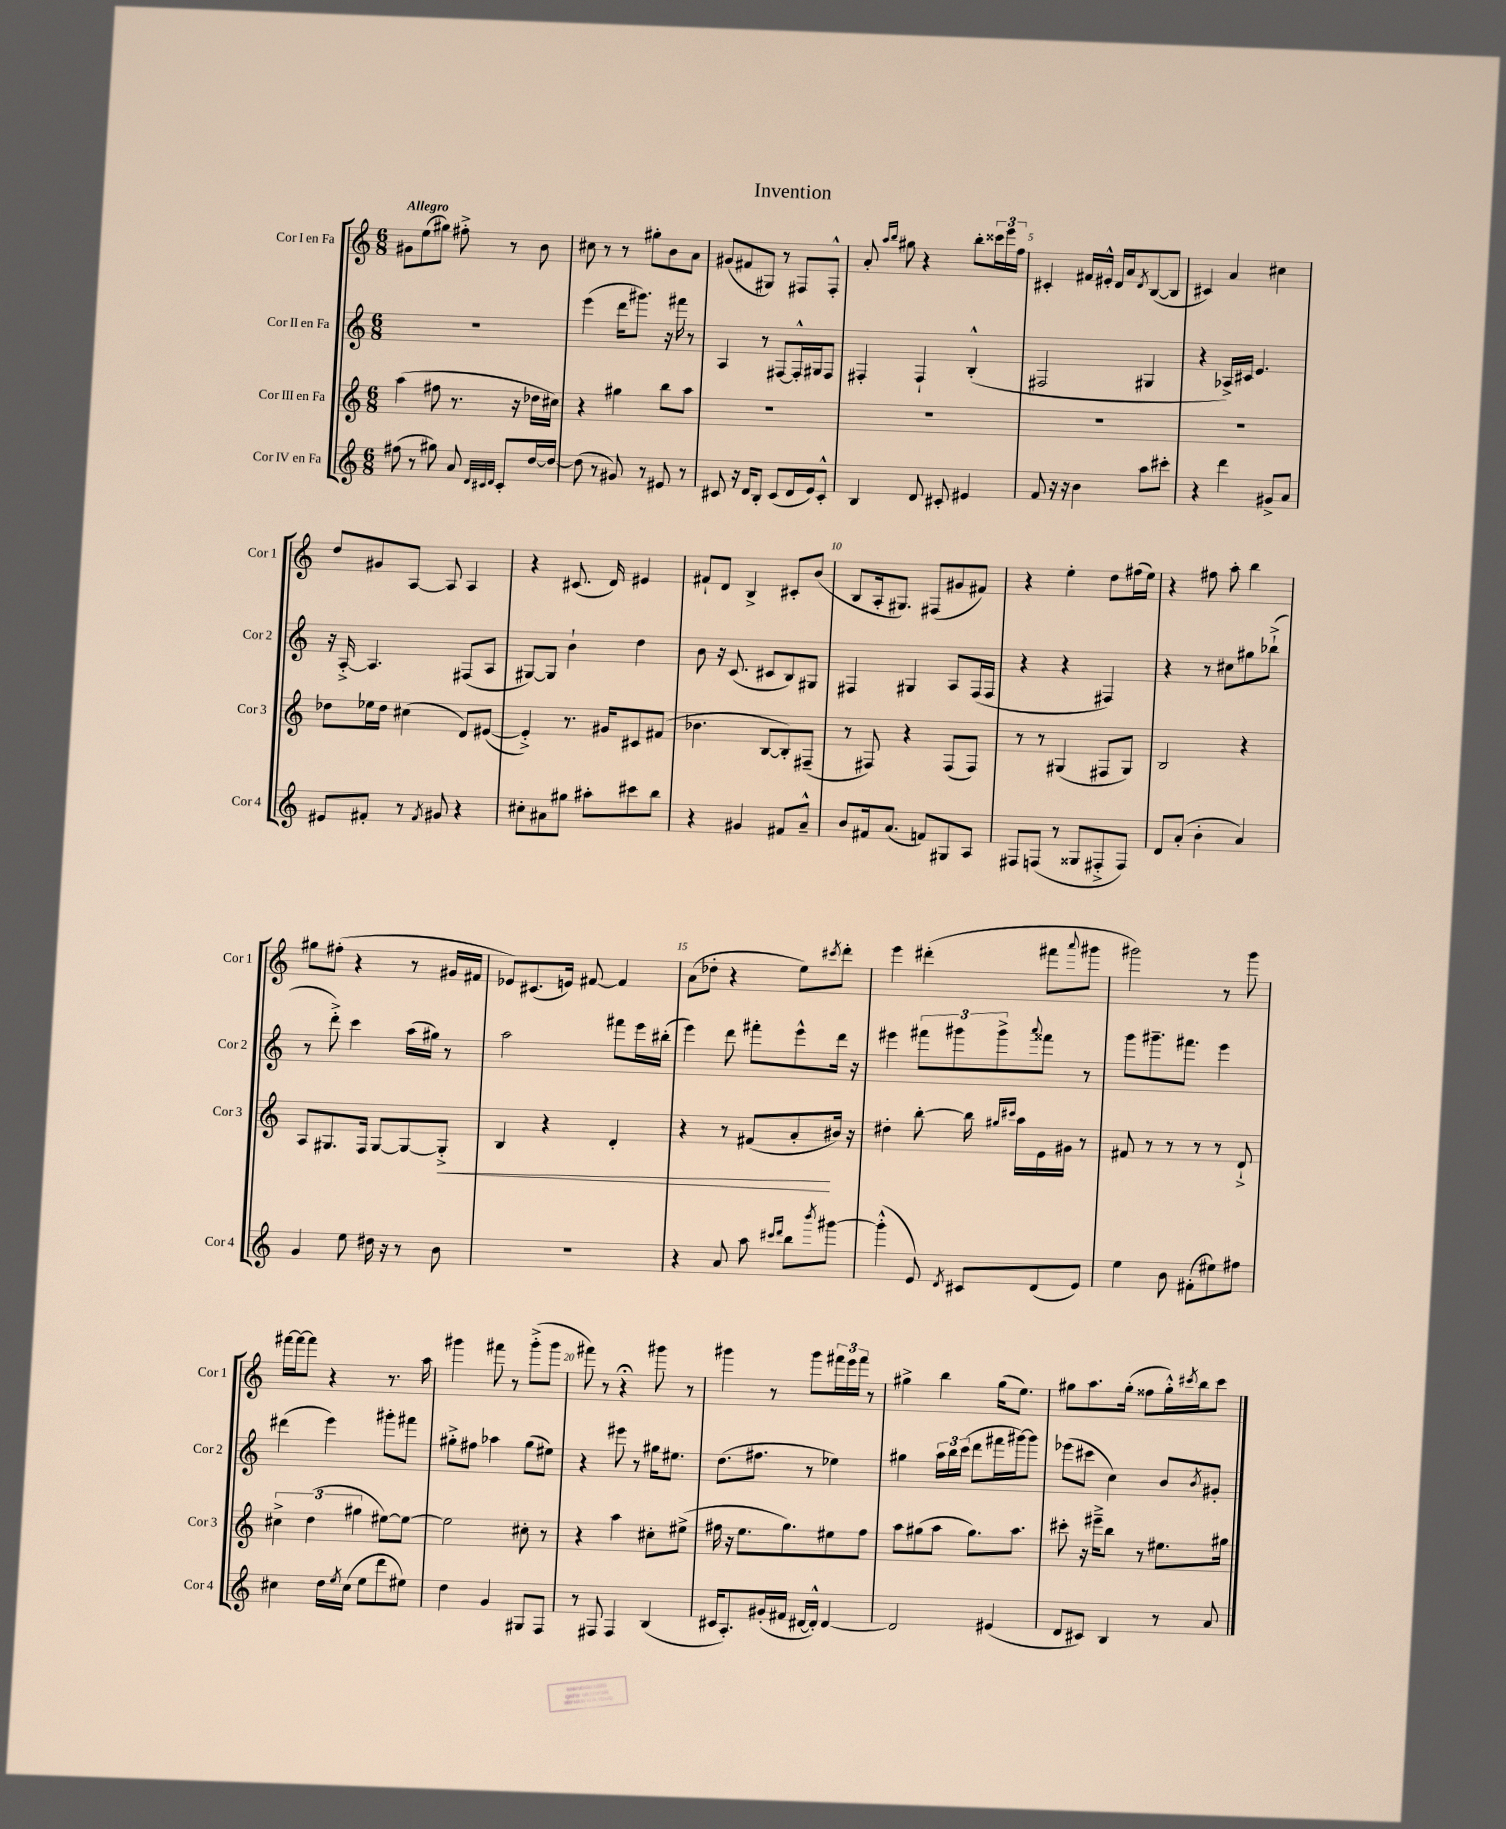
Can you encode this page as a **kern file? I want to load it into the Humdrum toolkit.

**kern	**kern	**dynam	**kern	**kern
*part4	*part3	*part3	*part2	*part1
*staff4	*staff3	*staff3	*staff2	*staff1
*I"Cor IV en Fa	*I"Cor III en Fa	*	*I"Cor II en Fa	*I"Cor I en Fa
*I'Cor 4	*I'Cor 3	*	*I'Cor 2	*I'Cor 1
*clefG2	*clefG2	*	*clefG2	*clefG2
*k[]	*k[]	*	*k[]	*k[]
*M6/8	*M6/8	*	*M6/8	*M6/8
=1	=1	=1	=1	=1
!	!	!	!	!LO:TX:a:B:t=Allegro
(8ff#X\	(4aa\	.	2.r	8g#X\L
8r	.	.	.	(8ee\
8gg#X\)	8ff#X\	.	.	8gg#X\J)
8a/	8.r	.	.	8ff#X'^\
32qqd/LLL	.	.	.	.
32qqc#X/	.	.	.	.
32qqd/JJJ	.	.	.	.
8c#'/L	.	.	.	8r
.	16r	.	.	.
[16dd/L	16dd-X\LL	.	.	8b\
16dd/JJ_	16cc#X\JJ)	.	.	.
=2	=2	=2	=2	=2
(8dd\]	4r	.	(4eee\	8cc#X\
8r	.	.	.	8r
8g#X/)	4gg#X\	.	16ddd\KL	8r
.	.	.	8.ggg#X\J)	.
8r	.	.	.	8gg#X'\L
8e#X/	8bb\L	.	16r	8b\
.	.	.	16fff#X\	.
8r	8aa\J	.	8r	8a\J
=3	=3	=3	=3	=3
8c#X/	2.r	.	4A/	(8g#X/L
16r	.	.	.	8f#X/
16d/KL	.	.	.	.
8B'/J	.	.	8r	8G#X/J)
(8c#/L	.	.	[8F#X/L	8r
16d/L	.	.	16F#'^^/L]	8F#X/L
16e/J)	.	.	16G#X/J	.
8c#'^^/J	.	.	8F#/J	8F#'^^/J
=4	=4	=4	=4	=4
4B/	2.r	.	4F#X'/	8a'/
.	.	.	.	16qqaa/LL
.	.	.	.	16qqbb/JJ
.	.	.	.	8gg#X\
8d/	.	.	4F#`/	4r
8c#X'/	.	.	.	.
4e#X/	.	.	(4B'^^/	8bb'\L
.	.	.	.	24ccc##X\L
.	.	.	.	24eee\
.	.	.	.	24ff\JJ
=5	=5	=5	=5	=5
8f/	2.r	.	2F#X/	4c#X'/
16r	.	.	.	.
16r	.	.	.	.
4b\	.	.	.	16f#X/LL
.	.	.	.	16e#X'^^/JJ
.	.	.	.	16d/LL
.	.	.	.	16a/J
.	.	.	.	8qd/
8aa\L	.	.	4G#X/	([8B/
8ccc#X'\J	.	.	.	8B/J]
=6	=6	=6	=6	=6
4r	2.r	.	4r	4c#X/)
4ddd\	.	.	16A-X^/LL)	4a/
.	.	.	16c#X/JJ	.
.	.	.	4.e/	.
8g#X^/L	.	.	.	4cc#X\
8a/J	.	.	.	.
!!LO:LB:g=z
=7	=7	=7	=7	=7
8e#X/L	8dd-X\L	.	16r	8dd/L
.	.	.	[16A'^/	.
8f#X'/J	16ee-X\L	.	4.A/]	8g#X/
.	16dd-\JJ	.	.	.
8r	(4cc#X\	.	.	[8A/J
8qf#/	.	.	.	.
8g#X/	.	.	.	8A/]
4r	8d/L)	.	(8F#X/L	4A/
.	([8e#X/J	.	8A/J	.
=8	=8	=8	=8	=8
8cc#X'\L	4e#'^/])	.	[8G#X/L)	4r
8a#X\	.	.	8G#/J]	.
8gg#X\J	8.r	.	4b`\	(8.c#X/
8aa#X'\L	.	.	.	.
.	16g#X/KL	.	.	16d/)
8ccc#X\	8c#X/	.	4dd\	4e#X/
8bb\J	(8f#X/J	.	.	.
=9	=9	=9	=9	=9
4r	4.b-X\	.	8b\	8f#X`/L
.	.	.	16r	8d/J
.	.	.	(8.c/	.
4g#X/	.	.	.	4B^/
.	[8B/L	.	8c#X/L	.
8f#X/L	8B'/])	.	8B/)	8c#X'/L
8a~^^/J	(8F#X~/J	.	8G#X/J	(8b/J
=10	=10	=10	=10	=10
8b/L	8r	.	4F#X/	8B/L
16f#X/k	8F#X/)	.	.	16A'/k
(8.a/J	.	.	.	8.G#X/J)
.	4r	.	4G#X/	.
8fn/L)	.	.	.	(8F#X/L
8G#X/	(8F#/L	.	8A/L	8g#X/
8A/J	8F#/J)	.	(16F#/L	8f#X/J)
.	.	.	16F#/JJ	.
=11	=11	=11	=11	=11
8F#X/L	8r	.	4r	4r
(8Fn/J	8r	.	.	.
8r	(4G#X/	.	4r	4ee'\
8G##X/L	.	.	.	.
8F#X'^/	8F#X/L	.	4F#X/)	8dd\L
8F#/J)	8G#/J)	.	.	(16ff#X\L
.	.	.	.	16ee\JJ)
=12	=12	=12	=12	=12
8d/L	2B/	.	4r	4r
(8a'/J	.	.	.	.
4b'\	.	.	8r	8ff#X\
.	.	.	8cc#X\L	8aa'\
4a/)	4r	.	8gg#X\	4bb\
.	.	.	(8bb-X`^\J	.
!!LO:LB:g=z
=13	=13	=13	=13	=13
4g/	8A/L	.	8r	8gg#X\L
.	8.G#X/	.	8ddd'^\)	(8ff#X'\J
8ee\	.	.	4ccc\	4r
.	16F/Jk	.	.	.
16dd#X\	[8G#/L	.	.	.
16r	.	.	.	.
8r	8G#/_	.	(16aa\LL	8r
.	.	.	16gg#X\JJ)	.
!	!	!LO:HP:b	!	!
8b\	8G#'^/J]	<	8r	16g#X/LL
.	.	.	.	16f#X/JJ
=14	=14	=14	=14	=14
2.r	4B/	.	2aa\	8e-X/L)
.	.	.	.	(8.c#X/
.	4r	.	.	.
.	.	.	.	16en/Jk)
.	.	.	.	[8f#X/
.	4d'/	.	8fff#X\L	4f#/]
.	.	.	16eee\L	.
.	.	.	(16bb#X'\JJ	.
=15	=15	=15	=15	=15
4r	4r	.	4eee\)	(8a\L
.	.	.	.	8dd-X'\J
8a/	8r	.	8ddd\	4r
8aa\	(8f#X/L	.	8fff#X'\L	.
16qqccc#X/LL	.	.	.	.
16qqddd/JJ	.	.	.	.
8bb\L	8a'/	.	8eee^^\	8ee\L)
8qbbb/	.	.	.	8qccc#X/
[8ggg#X\J	16b#X/Jk)	[	16ddd\Jk	8ddd'\J
.	16r	.	16r	.
=16	=16	=16	=16	=16
(4ggg#'^^\]	4dd#X'\	.	4eee#X\	4eee\
8e/)	[8bb'\	.	12fff#X\L	(4ddd#X'\
.	.	.	12ggg#X\	.
8qd/	.	.	.	.
8c#X/L	16bb\]	.	.	.
.	.	.	12ggg#^\	.
.	16qqgg#X/LL	.	.	.
.	16qqccc#X/JJ	.	.	.
.	16aa\LL	.	.	.
.	.	.	8qqaaa/	.
(8d/	16e\	.	8fff##X\J	8fff#X\L
.	16g#X\JJ	.	.	.
.	.	.	.	8qqaaa/
8e/J)	8r	.	8r	8ggg#X\J
=17	=17	=17	=17	=17
4ee\	8f#X/	.	8ggg\L	2ggg#X\)
.	8r	.	8.ggg#X~\	.
8b\	8r	.	.	.
.	.	.	8.fff#X\J	.
(8f#X'\L	8r	.	.	.
8ee#X\)	8r	.	4eee\	8r
8ff#X\J	8d`^/	.	.	8ggg#\
!!LO:LB:g=z
=18	=18	=18	=18	=18
4cc#X\	6cc#X^\	.	(4ddd#X\	[16fff#X\LL
.	.	.	.	16fff#\J_
.	.	.	.	8fff#\J]
.	(6dd\	.	.	.
16dd\LL	.	.	4eee\)	4r
8qee/	.	.	.	.
(16cc#\JJ	.	.	.	.
.	6gg#X\	.	.	.
8ee\L	.	.	.	.
8ddd\	[8ee#X\L)	.	8ggg#X'\L	8.r
8ee#X\J)	8ee#\J_	.	8fff#X\J	.
.	.	.	.	16aa\
=19	=19	=19	=19	=19
4dd\	2ee#\]	.	8gg#X'^\L	4ggg#X\
.	.	.	8ff#X\J	.
4g/	.	.	4aa-X\	8fff#X\
.	.	.	.	8r
8G#X/L	8cc#X'\	.	(8gg#\L	(8ggg#'^\L
8F/J	8r	.	8ee#X\J)	8ggg#\J
=20	=20	=20	=20	=20
8r	4r	.	4r	8fff#X\)
8F#X/	.	.	.	8r
4F#/	4aa\	.	8eee#X\	4r;<
.	.	.	8r	.
(4B/	8cc#X'\L	.	16gg#X\KL	8ggg#X\
.	.	.	8.ee#X\J	.
.	(8ee#X^\J	.	.	8r
=21	=21	=21	=21	=21
16c#X/KL	16ff#X\	.	(8.dd\L	4ggg#X\
8.A'/)	16r	.	.	.
.	8.ee\L	.	.	.
.	.	.	8.ff#X\J	.
(16g#X'/L	.	.	.	8r
16f#X/JJ	8.gg\)	.	.	.
[16d#X/LL	.	.	8r	8ggg#\L
16d#'^^/JJ])	.	.	.	.
[4d#/	8ee#X\	.	4ee-X\)	24fff#X\L
.	.	.	.	24eee\
.	.	.	.	24fff#\JJ
.	8ff#\J	.	.	8r
=22	=22	=22	=22	=22
2d#/]	8aa\L	.	4gg#X\	4gg#X^\
.	(8gg#X\	.	.	.
.	8aa\J	.	24aa\LL	4bb\
.	.	.	24bb\	.
.	.	.	(24ccc\JJ	.
.	8.gg#\L)	.	8ddd\L	.
(4e#X/	.	.	16fff#X\L	(16gg#\KL
.	8.aa\J	.	[16ggg#X\J)	8.ee\J)
.	.	.	8ggg#\J]	.
=23	=23	=23	=23	=23
8d/L	8ccc#X'\	.	(8eee-X\L	8gg#X\L
8c#X/J)	16r	.	8ccc#X\J	8.aa\
.	16eee#X~^\KL	.	.	.
4B/	8bb\J	.	4cc\)	.
.	.	.	.	(16gg#'\Jk
.	8r	.	.	8ff##X\L
8r	8.ee#X\L	.	8b/L	16gg#'^^\L)
.	.	.	.	8qccc#X/
.	.	.	.	16bb\J
.	.	.	8qb/	.
8a/	.	.	8g#X'/J	8ccc#\J
.	16gg#X\Jk	.	.	.
==	==	==	==	==
*-	*-	*-	*-	*-
